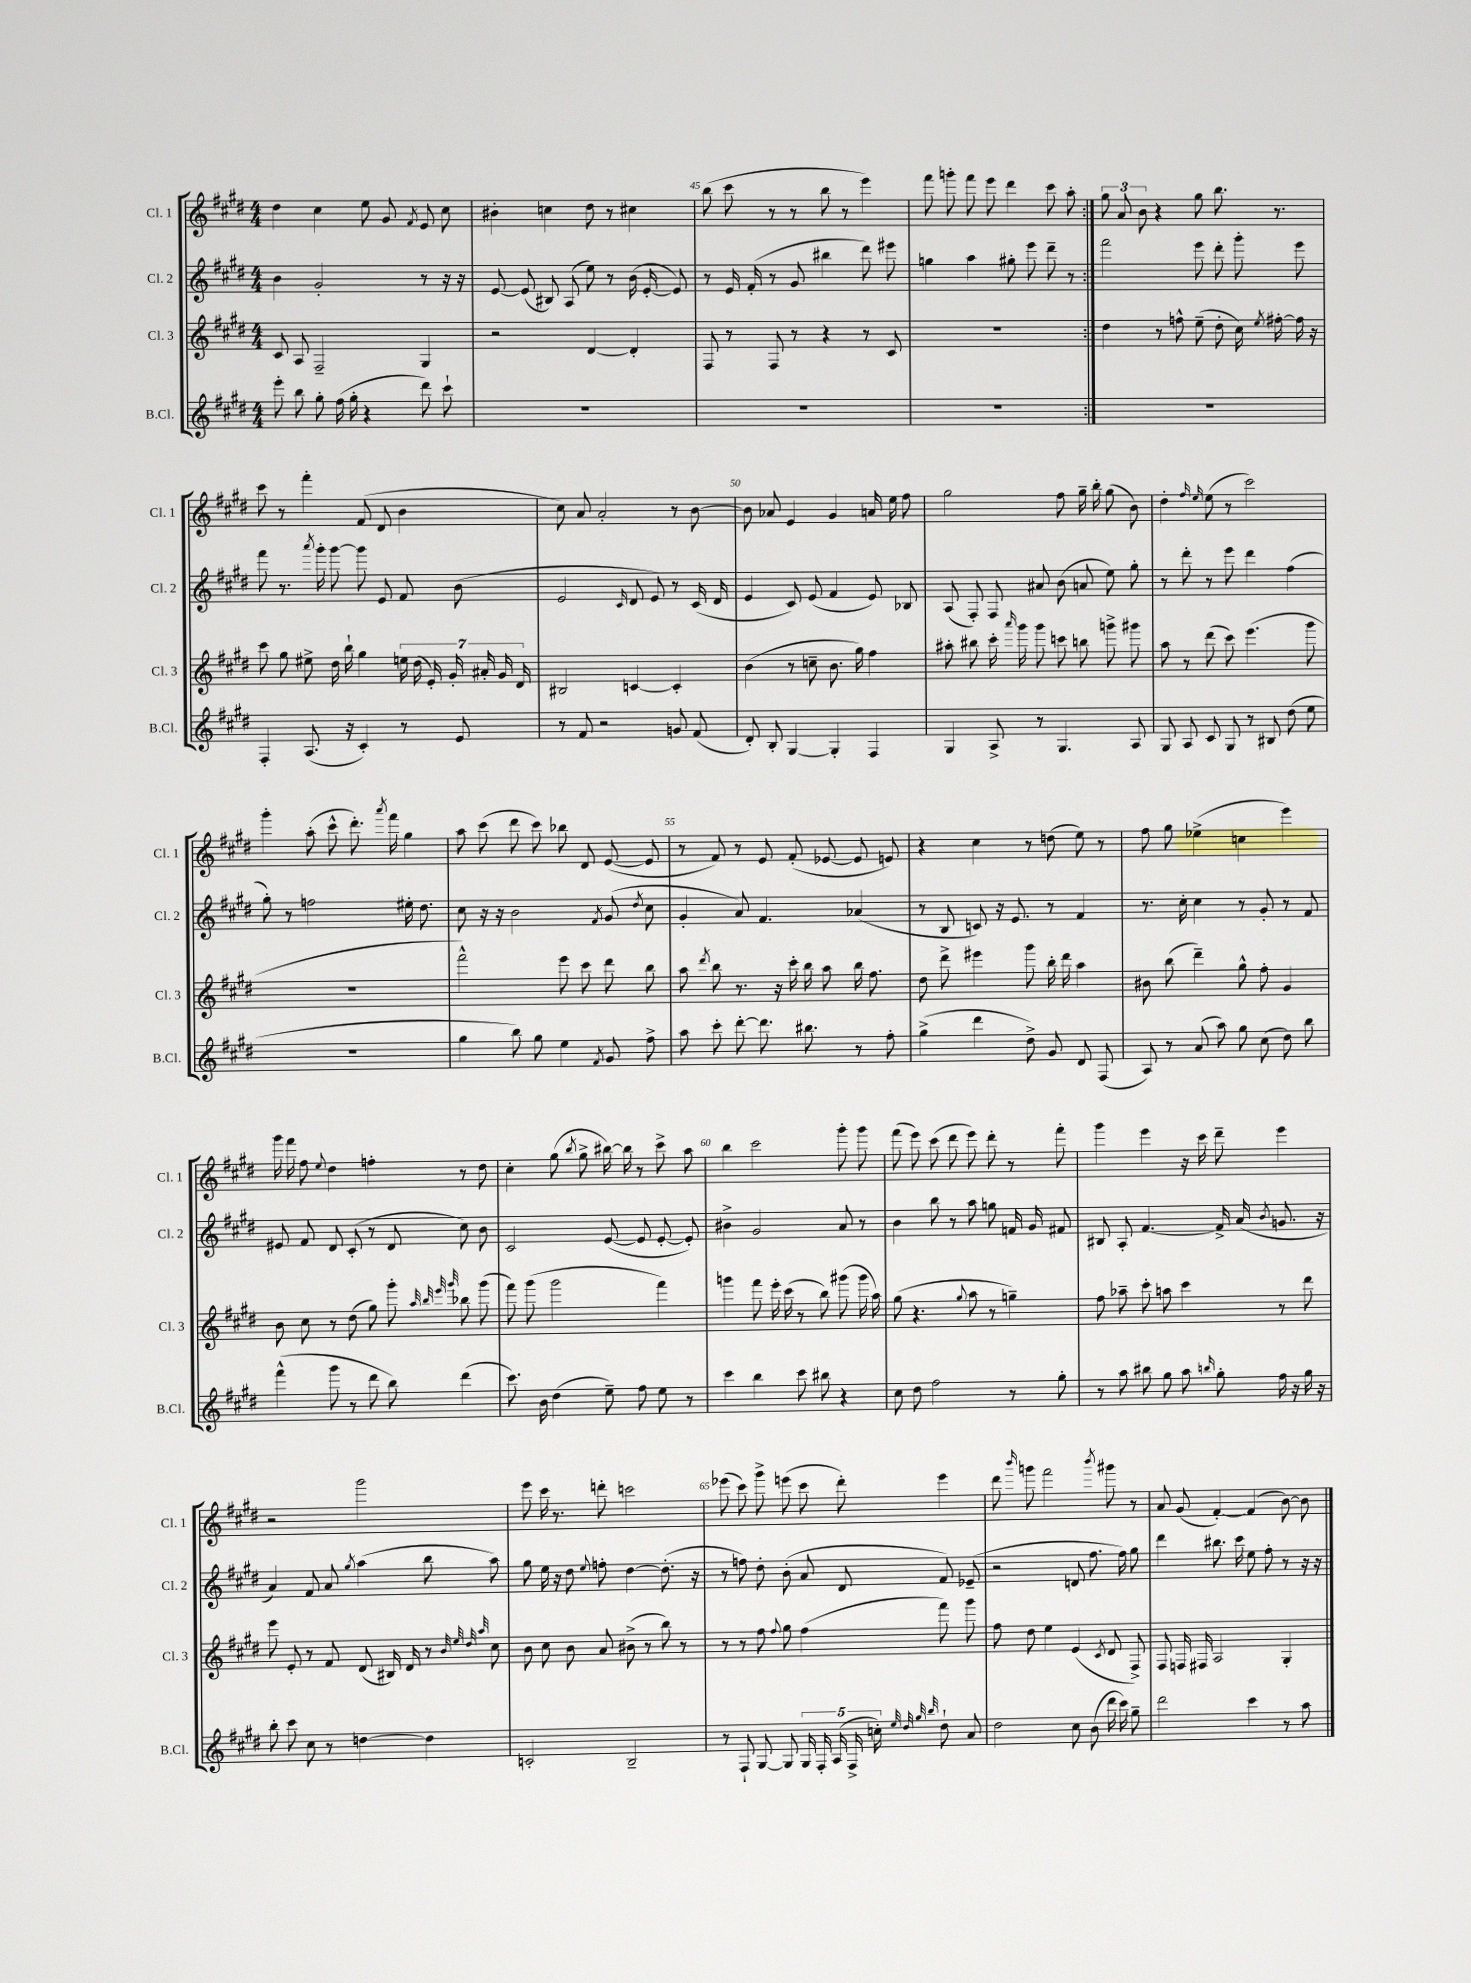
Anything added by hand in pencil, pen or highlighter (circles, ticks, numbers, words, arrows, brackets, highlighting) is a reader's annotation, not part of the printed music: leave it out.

**kern	**kern	**kern	**kern
*part4	*part3	*part2	*part1
*staff4	*staff3	*staff2	*staff1
*I"B.Cl.	*I"Cl. 3	*I"Cl. 2	*I"Cl. 1
*I'B.Cl.	*I'Cl. 3	*I'Cl. 2	*I'Cl. 1
*clefG2	*clefG2	*clefG2	*clefG2
*k[f#c#g#d#]	*k[f#c#g#d#]	*k[f#c#g#d#]	*k[f#c#g#d#]
*M4/4	*M4/4	*M4/4	*M4/4
=43	=43	=43	=43
8eee'\	8c#/	4b\	4dd#\
8bb\	8A/	.	.
8gg#'\	2F#~/	2g#'/	4cc#\
(16ff#\	.	.	.
16gg#'\	.	.	.
4r	.	.	8ee\
.	.	.	8g#/
.	.	.	8qf#/
8ddd#\)	4G#/	8r	8e/
8ccc#`\	.	16r	8cc#\
.	.	16r	.
=44	=44	=44	=44
1r	2r	[8e/	4b#X'\
.	.	(8e/]	.
.	.	8B#X/)	4ccn\
.	.	(8A/	.
.	[4d#/	8ee\)	8dd#\
.	.	8r	8r
.	4d#'/]	(16b\	4cc#X\
.	.	[16e'/	.
.	.	8e/])	.
=45	=45	=45	=45
1r	8F#/	8r	(8bb\
.	8r	16e/	8ccc#\
.	.	(16f#'/	.
.	8F#/	8r	8r
.	8r	8g#/	8r
.	4r	4bb#X\	8bb\
.	.	.	8r
.	8r	8ddd#\)	4eee\)
.	8c#/	8eee#X\	.
=46	=46	=46	=46
1r	1r	4ggn\	8fff#\
.	.	.	8gggn'\
.	.	4aa\	8fff#\
.	.	.	8eee\
.	.	8gg#X'\	4ddd#\
.	.	8eee\	.
.	.	8ddd#~\	8ccc#\
.	.	8r	8aa'\
=47:|!	=47:|!	=47:|!	=47:|!
1r	4dd#\	2fff#\	12gg#\
.	.	.	12a/
.	.	.	12b\
.	8r	.	4r
.	8ffn^^\	.	.
.	(8ee~\	8eee\	8gg#\
.	8dd#'\	8ddd#'\	8.bb\
.	16cc#\)	8ggg#'\	.
.	8qee/	.	.
.	[16ff#X'\	.	8.r
.	16ff#\]	8eee\	.
.	16r	.	.
!!LO:LB:g=z
=48	=48	=48	=48
4F#'/	8ccc#\	8fff#\	8ccc#\
.	8gg#\	8.r	8r
(8.A/	8ee#X^\	.	4fff#'\
.	.	8qaaa/	.
.	.	16ggg#'\	.
.	16dd#\	[8ggg#\	.
16r	16bb`\	.	.
4c#'/)	4gg#\	8ggg#\]	(8f#/
.	.	8e/	8d#/
8r	28een\	8f#/	4b\
.	(28dd#\	.	.
.	28e'/)	.	.
.	28g#'/	.	.
8e/	.	(8b\	.
.	28a#X'/	.	.
.	28g#/	.	.
.	28d#/	.	.
=49	=49	=49	=49
8r	2B#X/	2e/	8cc#\)
8f#/	.	.	8a/
2r	.	.	2a'/
.	.	16qqc#/	.
.	[4cn/	8d#/	.
.	.	8e/)	.
8gn/	4c'/]	8r	8r
(8f#/	.	(16c#/	[8b\
.	.	16d#/	.
=50	=50	=50	=50
8d#'/)	(4b\	4e/	8b\]
8B'/	.	.	8a-X/
[4G#/	8r	8c#/)	4e/
.	8ccn~\	(8e/	.
4G#'/]	8.b\	4f#/	4g#/
.	16gg#\)	.	.
4F#/	4ff#\	8e/)	16an/
.	.	.	16ee\
.	.	8B-X/	8ff#\
=51	=51	=51	=51
4G#/	8aa#X'\	(8A/	2gg#\
.	8bb#X\	8F#'/)	.
8A^/	16ccc#'\	8F#/	.
.	16qqaaa/	.	.
.	16ggg#\	.	.
8r	8ggg#\	8a#X/	.
4.G#/	8cccn\	(8b\	8ff#\
.	8bbn\	8an/	16gg#~\
.	.	.	16bb'\
.	8gggn^\	8ee\)	(8gg#\
8A/	8ggg#X\	8gg#'\	8b\)
=52	=52	=52	=52
8G#/	8aa\	8r	4dd#'\
8A/	8r	8ddd#'\	.
.	.	.	16qqff#/
.	.	.	16qqee/
8c#/	(8ddd#\	8r	(8ee\
8G#/	8ccc#\)	8eee\	8r
8r	(4.eee\	4ddd#\	2ccc#\)
8B#X/	.	.	.
(8dd#\	.	(4ff#\	.
8ee\	8ggg#\	.	.
!!LO:LB:g=z
=53	=53	=53	=53
1r	1r	8gg#'\)	4ggg#'\
.	.	8r	.
.	.	2ffn\	(8aa'\
.	.	.	8ccc#^^\
.	.	.	8.ddd#'\)
.	.	.	8qaaa/
.	.	.	16fff#\
.	.	16ee#X'\	4gg#\
.	.	8.dd#\	.
=54	=54	=54	=54
4gg#\	2fff#^^\)	8cc#\	8aa\
.	.	16r	(8ccc#\
.	.	16r	.
8bb\)	.	2b\	8ddd#\
8gg#\	.	.	8ccc#\)
4ee\	8eee\	.	8bb-X\
.	8ccc#\	.	8d#/
8qf#/	.	8qf#/	.
8g#/	8ddd#\	(8g#/	([8e/
.	.	8qdd#/	.
8ff#^\	8bb\	8cc#\	8e/]
=55	=55	=55	=55
8aa\	8aa\	4g#'/	8r
.	8qddd#/	.	.
8ccc#'\	8bb\	.	8f#/)
[8ddd#'\	8.r	8a/)	8r
8.ddd#\]	.	4.f#/	8e/
.	16r	.	.
.	16ccc#'\	.	(8f#'/
8.bb#X\	16bb\	.	.
.	8aa\	.	[8e-X/
8r	16bb\	(4a-X/	8e-/]
.	8.ff#\	.	.
8ff#'\	.	.	8en/)
=56	=56	=56	=56
(4gg#^\	8dd#\	8r	4r
.	8ddd#^\	8B/	.
4ddd#\	4eee#X\	8cn/)	4cc#\
.	.	16r	.
.	.	8.e/	.
8dd#^\)	8ggg#\	.	8r
8g#/	16bb'\	8r	(8ddn\
.	16ddd#\	.	.
8d#/	4aa\	4f#/	8ee\)
(8F#/	.	.	8r
=57	=57	=57	=57
8A/)	8b#X\	8.r	8ff#\
8r	(8bb\	.	8gg#\
.	.	16cc#'\	.
(8a/	4ddd#~\)	4cc#\	(4ee-X^\
8aa\)	.	.	.
8gg#\	8gg#^^\	8r	4ccn\
(8cc#\	8ff#'\	8g#'/	.
8dd#\)	4g#/	8r	4eee\)
8bb\	.	8f#/	.
!!LO:LB:g=z
=58	=58	=58	=58
(4fff#^^\	8b\	8e#X/	16ggg#\
.	.	.	16fff#\
.	8cc#\	8f#/	8ff#\
.	.	.	8qqee/
8ggg#\	8r	8d#/	4dd#\
8r	(8dd#\	(8c#'/	.
8ddd#\	8gg#\)	8r	4ffn'\
8bb\)	8ggg#'\	8d#/	.
.	32qqaa/	.	.
.	32qqbb/	.	.
.	32qqeee/	.	.
.	32qqggg#/	.	.
(4ddd#\	8bb-X\	8cc#\)	8r
.	(8ggg#\	8b\	8dd#\
=59	=59	=59	=59
8.ccc#\)	8fff#\)	2c#/	4cc#'\
.	(8ggg#\	.	.
16b\	.	.	.
(4dd#\	2ggg#\	.	(8gg#\
.	.	.	8qbb/
.	.	.	8gg#^\
8ee~\)	.	([8e/	[16bb#X\)
.	.	.	16bb#\]
8ff#\	.	8e/]	8r
8ee\	4fff#\)	[8e'/	8ccc#^\
8r	.	8e'/])	8aa\
=60	=60	=60	=60
4ccc#\	4gggn\	4b#X^\	4bb\
4bb\	8fff#\	2g#/	2ccc#\
.	16eee'\	.	.
.	(16ccc#\	.	.
8ccc#\	8r	.	.
8bb#X\	8bb\)	.	.
4r	(8ggg#X\	8a/	8ggg#'\
.	16ggg#\	8r	8ggg#\
.	16aa\)	.	.
=61	=61	=61	=61
8cc#\	(8gg#\	4b\	(8fff#\
8dd#\	4.r	.	8eee\)
2ff#\	.	8bb\	(8ccc#\
.	.	8r	8ddd#\
.	8qqgg#/	.	.
.	8aa\	8aa\	8eee\)
.	8r	8ggn\	8ddd#'\
8r	4ggn~\)	16fn/	8r
.	.	16g#/	.
8gg#'\	.	8f#X/	8fff#'\
=62	=62	=62	=62
8r	8ff#\	8B#X/	4ggg#\
8aa\	8aa-X~\	8A'/	.
8bb#X\	8ccc#'\	[4.f#/	4eee\
8gg#\	8aan\	.	.
8aa\	4ccc#\	.	16r
.	.	.	16ccc#\
16qqbbn/	.	.	.
8gg#'\	.	16f#^/]	8ddd#~\
.	.	(16a/	.
.	.	8qb/	.
16ff#\	8r	8.gn/	4eee\
16r	.	.	.
16gg#\	8ddd#\	.	.
16r	.	16r	.
!!LO:LB:g=z
=63	=63	=63	=63
8bb'\	8eee\	4a/)	2r
8ccc#\	8e'/	.	.
8cc#\	8r	8f#/	.
8r	8f#/	8a/	.
.	.	8qgg#/	.
[4ddn\	(8d#/	(4aa\	2ggg#\
.	16B#X/)	.	.
.	16d#/	.	.
4dd\]	8r	8bb\	.
.	32qqb/	.	.
.	32qqee/	.	.
.	32qqdd#/	.	.
.	32qqaa/	.	.
.	8cc#\	8aa\)	.
=64	=64	=64	=64
2cn'/	8b\	8gg#\	8eee\
.	8cc#\	16ee\	16ccc#\
.	.	16r	8.r
.	8b\	8dd#\	.
.	.	8qqee/	.
.	8a/	8ffn'\	8dddn'\
2B~/	(8b#X^\	[4dd#\	2cccn\
.	8r	.	.
.	8bb\)	(8.dd#'\]	.
.	8r	.	.
.	.	16r	.
=65	=65	=65	=65
8r	8r	8r	(8eee-X\
8F#`/	8r	8ffn\)	8ccc#\)
[8G#/	8ff#\	8dd#'\	8ggg#^\
.	8qqff#/	.	.
8G#/]	8gg#\	(8b'\	(8eeen\
20G#/	(4ff#\	8a/	8ccc#\
20F#'/	.	.	.
(20A/	.	.	.
.	.	8d#/	8ddd#'\)
20F#^/	.	.	.
20ccn'\)	.	.	.
32qqee/	.	.	.
32qqdd#/	.	.	.
32qqgg#/	.	.	.
32qqbb/	.	.	.
8dd#`\	8fff#\)	8f#/)	4eee\
8a/	8ggg#\	(8e-X~/	.
=66	=66	=66	=66
2dd#\	8ff#\	2r	8ddd#\
.	.	.	16qqbbb/
.	8dd#\	.	8gggn\
.	4ee\	.	2fff#\
8cc#\	(4e/	8dn/	.
(8b\	.	8.ff#\	.
.	8qc#/	.	8qbbb/
16ddd#\	8d#/	.	8ggg#X\
16ccc#\)	.	16ff#\)	.
8gg#~\	8F#^/)	8gg#\	8r
=67	=67	=67	=67
2ddd#\	8F#/	4ddd#\	8a/
.	16Fn/	.	(8g#/
.	16F#X/	.	.
.	2A/	8.bb#X\	[4f#'/)
.	.	16ccc#\	.
4ccc#\	.	8ee\	(4f#/]
.	.	8ff#'\	.
8r	4G#'/	8r	[8b\)
8aa\	.	16r	8b\]
.	.	16r	.
==	==	==	==
*-	*-	*-	*-
